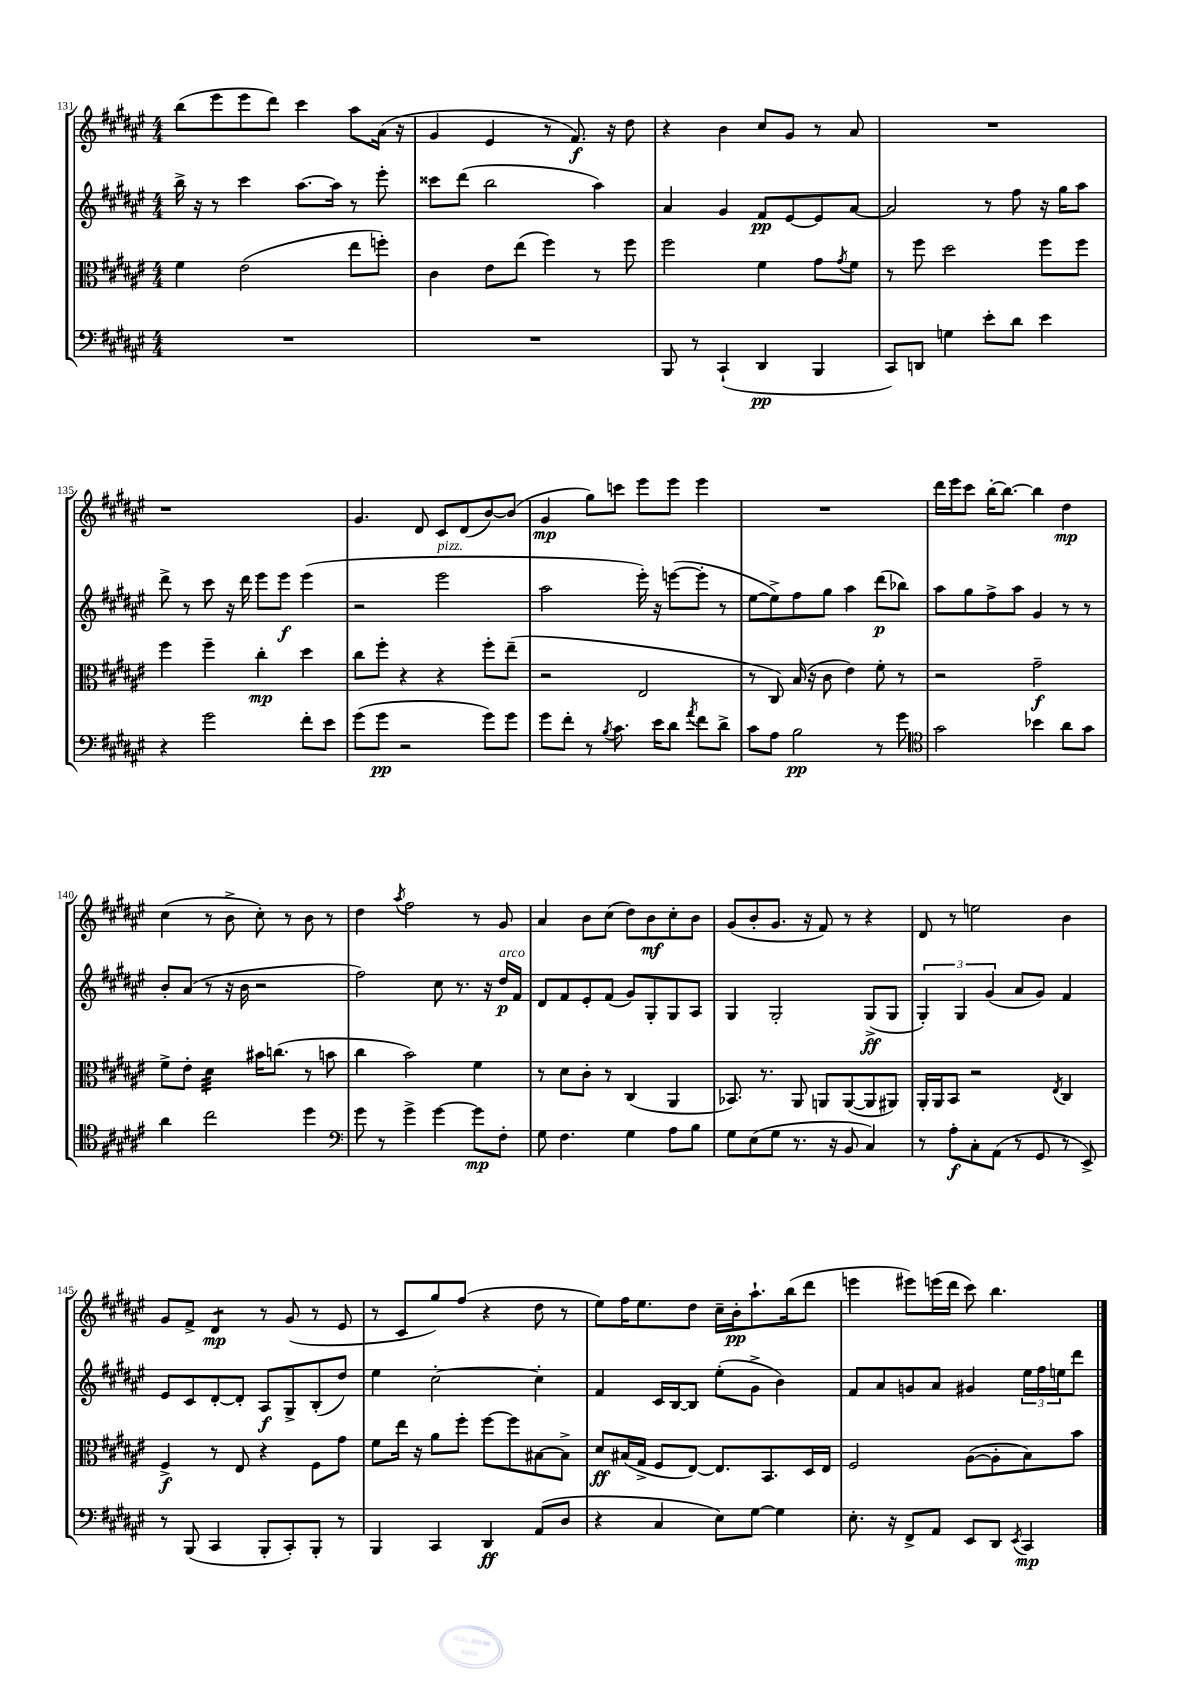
<<
\new StaffGroup <<
\new Staff = "s0" {
    \clef treble \key fis \major \numericTimeSignature \time 4/4
    b''8( eis'''8 eis'''8 dis'''8) cis'''4 ais''8 ais'16( r16 |
    gis'4 eis'4 r8 fis'8.\f) r16 dis''8 |
    r4 b'4 cis''8 gis'8 r8 ais'8 |
    R1 |
    r1 |
    gis'4. dis'8 cis'8 dis'8( b'8~) b'8( |
    gis'4\mp gis''8) c'''8 eis'''8 eis'''8 eis'''4 |
    R1 |
    dis'''16 eis'''16 cis'''8 b''16~-. b''8.~ b''4 dis''4\mp |
    cis''4( r8 b'8-> cis''8-.) r8 b'8 r8 |
    dis''4 \acciaccatura { ais''8 } fis''2 r8 gis'8 |
    ais'4 b'8 cis''8( dis''8) b'8\mf cis''8-. b'8 |
    gis'8( b'8-. gis'8. r16 fis'8) r8 r4 |
    dis'8 r8 e''2 b'4 |
    gis'8 fis'8-> dis'4:8\mp r8 gis'8( r8 eis'8 |
    r8 cis'8 gis''8) fis''8( r4 dis''8 r8 |
    eis''8) fis''16 eis''8. dis''8 cis''16-- b'16-.\pp ais''8.-! b''16( dis'''8 |
    e'''4 eis'''8) e'''16( dis'''16 cis'''8) b''4. \bar "|." |
}
\new Staff = "s1" {
    \clef treble \key fis \major \numericTimeSignature \time 4/4
    b''16-> r16 r8 cis'''4 ais''8.~ ais''16 r8 eis'''8-. |
    cisis'''8 dis'''8( b''2 ais''4) |
    ais'4 gis'4 fis'8\pp eis'8~ eis'8 ais'8~ |
    ais'2 r8 fis''8 r16 gis''16 ais''8 |
    dis'''8-> r8 cis'''8 r16 dis'''16 eis'''8 eis'''8\f eis'''4( |
    r2 eis'''2^\markup { \italic "pizz." } |
    ais''2 eis'''16-.) r16 e'''8~( e'''8-. r8 |
    eis''8~ eis''8->) fis''8 gis''8 ais''4 dis'''8\p( bes''8) |
    ais''8 gis''8 fis''8-> ais''8 gis'4 r8 r8 |
    b'8-. ais'8( r8 r16 b'16 r2 |
    fis''2) cis''8 r8. r16 dis''16\p^\markup { \italic "arco" } fis'16 |
    dis'8 fis'8 eis'8-. fis'8( gis'8) gis8-. gis8 ais8 |
    gis4 gis2-. gis8->\ff( gis8 |
    \tuplet 3/2 { gis4-.) gis4 gis'4( } ais'8 gis'8) fis'4 |
    eis'8 cis'8 dis'8~-. dis'8-. ais8\f gis8-> b8-.( dis''8) |
    eis''4 cis''2~-. cis''4-. |
    fis'4 cis'16 b16~ b8 eis''8-.( gis'8-> b'4) |
    fis'8 ais'8 g'8 ais'8 gis'4 \tuplet 3/2 { eis''16 fis''16 e''16 } dis'''8 \bar "|." |
}
\new Staff = "s2" {
    \clef alto \key fis \major \numericTimeSignature \time 4/4
    fis'4 eis'2( eis''8 f''8-.) |
    cis'4 eis'8 eis''8( fis''4) r8 fis''8 |
    fis''2 fis'4 gis'8 \acciaccatura { gis'8 } fis'8 |
    r8 fis''8 dis''2 fis''8 fis''8 |
    fis''4 fis''4-- cis''4-.\mp dis''4 |
    cis''8 fis''8-. r4 r4 fis''8-. eis''8--( |
    r2 eis2 |
    r8 cis8) b16( r16 cis'8 eis'4) fis'8-. r8 |
    r2 gis'2--\f |
    fis'8-> eis'8-. dis'4:32 bis'16 c''8.( r8 b'8 |
    cis''4 b'2) fis'4 |
    r8 dis'8 cis'8-. r8 cis4( ais,4 |
    bes,8.) r8. ais,8 a,8 a,8~( a,8 ais,8) |
    ais,16-. ais,16 b,8 r2 \acciaccatura { eis8 } cis4 |
    fis4->\f r8 eis8 r4 fis8 gis'8 |
    fis'8 eis''16 r16 ais'8 fis''8-. fis''8~ fis''8 bis8~ bis8-> |
    dis'8\ff bis16( gis16-> fis8 eis8~) eis8. b,8. dis16 eis16 |
    fis2 ais8~( ais8-. b8) b'8 \bar "|." |
}
\new Staff = "s3" {
    \clef bass \key fis \major \numericTimeSignature \time 4/4
    R1 |
    R1 |
    b,,8 r8 cis,4-!( dis,4\pp b,,4 |
    cis,8) d,8 g4 eis'8-. dis'8 eis'4 |
    r4 gis'2 fis'8-. eis'8 |
    gis'8( gis'8\pp r2 gis'8) gis'8 |
    gis'8 fis'8-. r8 \acciaccatura { b8 } cis'8. eis'16 dis'8 \acciaccatura { ais'8 } fis'8 dis'8-> |
    cis'8 ais8 b2\pp r8 gis'8 |
    \clef tenor gis'2 bes'4 ais'8 gis'8 |
    ais'4 cis''2 dis''4 |
    \clef bass gis'8 r8 gis'4-> gis'4~ gis'8\mp fis8-. |
    gis8 fis4. gis4 ais8 b8 |
    gis8 eis8( gis8 r8. r16 b,8 cis4) |
    r8 ais8-.\f cis8-. ais,8( r8 gis,8 r8 eis,8->) |
    r8 b,,8( cis,4 b,,8-. cis,8-.) b,,8-. r8 |
    b,,4 cis,4 dis,4\ff ais,8( dis8 |
    r4 cis4 eis8) gis8~ gis4 |
    eis8.-. r16 fis,8-> ais,8 eis,8 dis,8 \acciaccatura { eis,8 } cis,4\mp \bar "|." |
}
>>
>>
\layout { \context { \Score currentBarNumber = #131 } }
